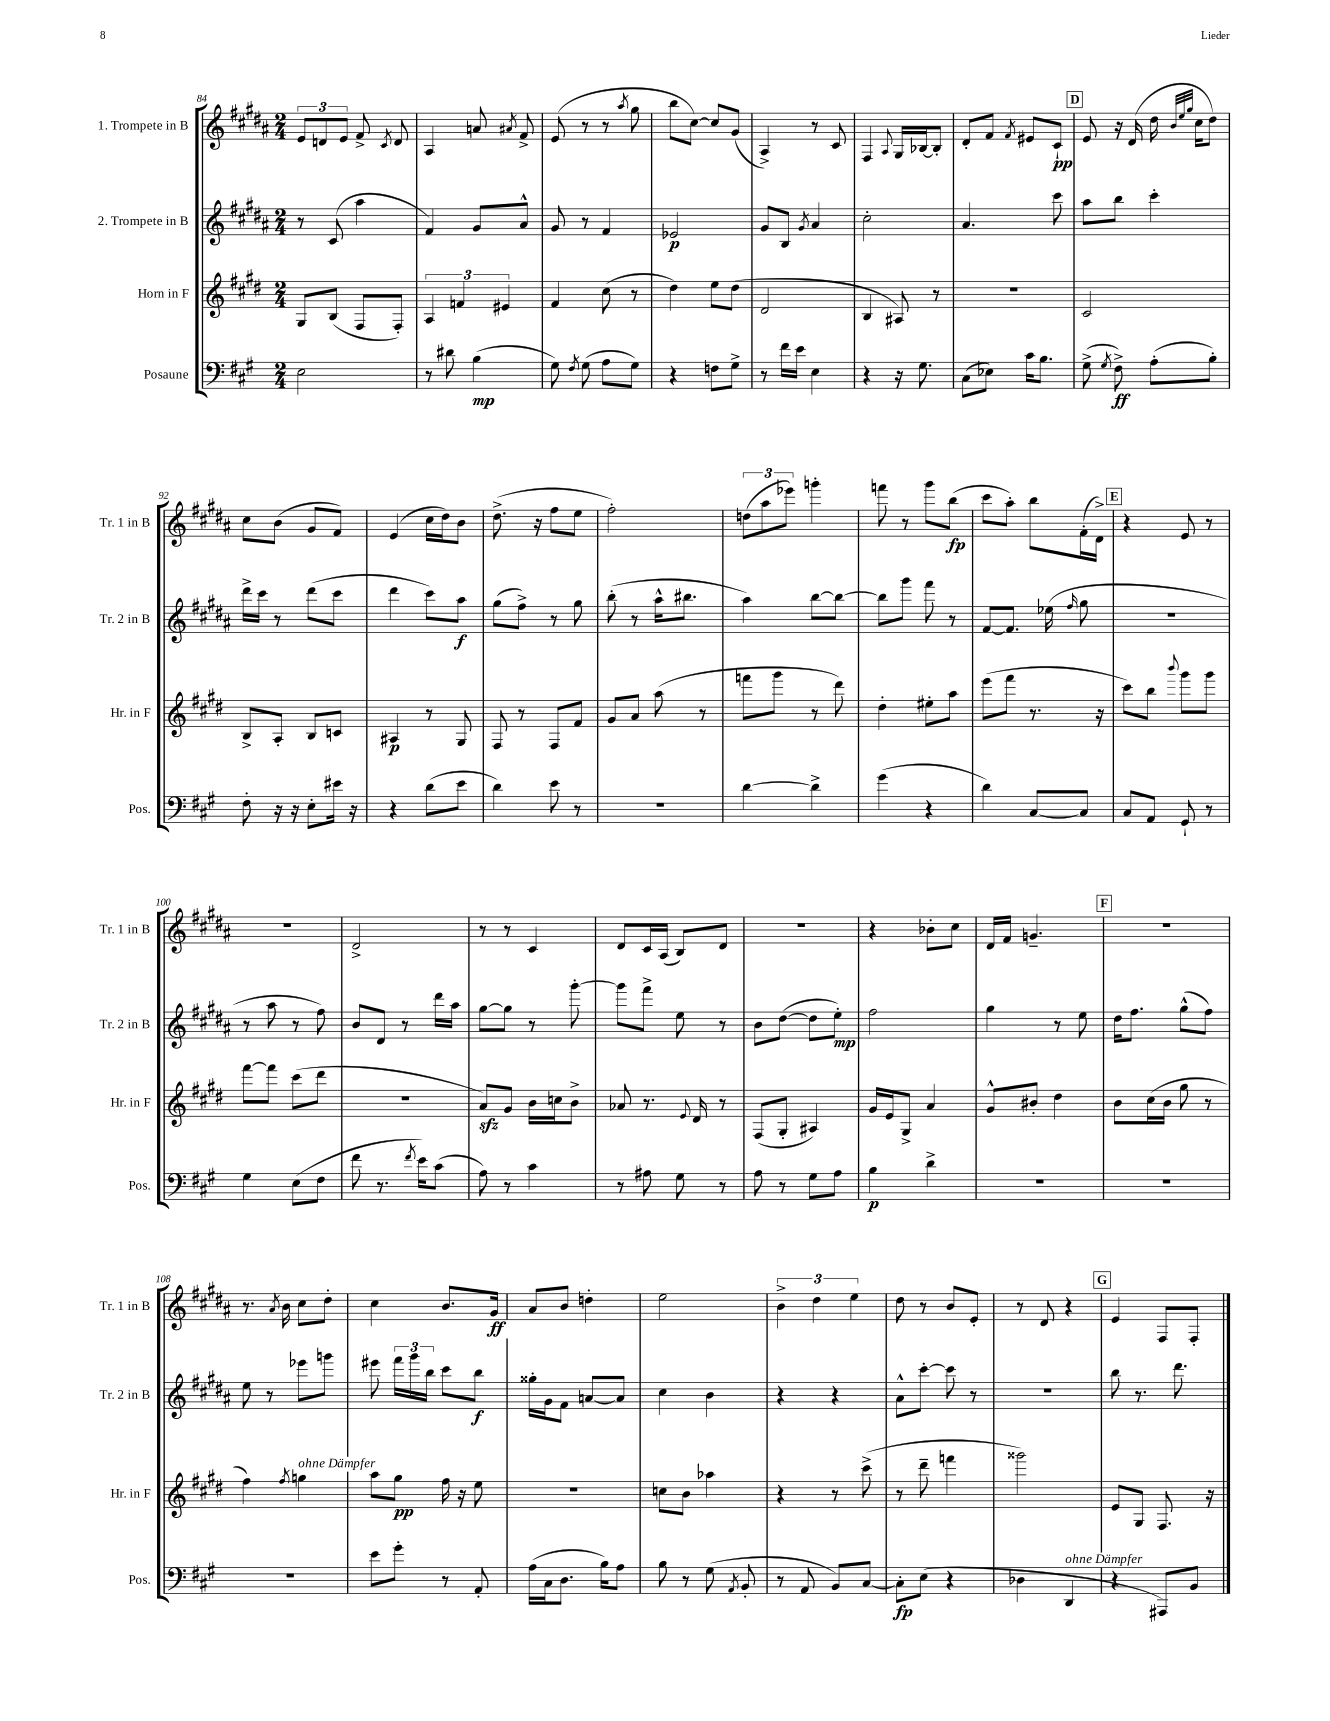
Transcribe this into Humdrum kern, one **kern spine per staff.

**kern	**dynam	**kern	**dynam	**kern	**dynam	**kern	**dynam
*part4	*part4	*part3	*part3	*part2	*part2	*part1	*part1
*staff4	*staff4	*staff3	*staff3	*staff2	*staff2	*staff1	*staff1
*I"Posaune	*	*I"Horn in F	*	*I"2. Trompete in B	*	*I"1. Trompete in B	*
*I'Pos.	*	*I'Hr. in F	*	*I'Tr. 2 in B	*	*I'Tr. 1 in B	*
*clefF4	*	*clefG2	*	*clefG2	*	*clefG2	*
*k[f#c#g#]	*	*k[f#c#g#d#]	*	*k[f#c#g#d#a#]	*	*k[f#c#g#d#a#]	*
*M2/4	*	*M2/4	*	*M2/4	*	*M2/4	*
=84	=84	=84	=84	=84	=84	=84	=84
2E\	.	8G#/L	.	8r	.	12e/L	.
.	.	.	.	.	.	12dn/	.
.	.	(8B/J	.	(8c#/	.	.	.
.	.	.	.	.	.	12e/J	.
.	.	8F#/L	.	4aa#\	.	8f#^/	.
.	.	.	.	.	.	8qc#/	.
.	.	8F#'/J)	.	.	.	8d/	.
=85	=85	=85	=85	=85	=85	=85	=85
8r	.	6A/	.	4f#/)	.	4A#/	.
8d#X\	.	.	.	.	.	.	.
.	.	6fn/	.	.	.	.	.
(4B\	mp	.	.	8g#/L	.	8an/	.
.	.	6e#X/	.	.	.	.	.
.	.	.	.	.	.	8qa#X/	.
.	.	.	.	8a#^^/J	.	8f#^/	.
=86	=86	=86	=86	=86	=86	=86	=86
8G#\)	.	4f#/	.	8g#/	.	(8e/	.
8qF#/	.	.	.	.	.	.	.
(8G#\	.	.	.	8r	.	8r	.
8A\L	.	(8cc#\	.	4f#/	.	8r	.
.	.	.	.	.	.	8qaa#/	.
8G#\J)	.	8r	.	.	.	8gg#\	.
=87	=87	=87	=87	=87	=87	=87	=87
4r	.	4dd#\)	.	2e-X/	p	8bb\L	.
.	.	.	.	.	.	[8cc#\J)	.
8Fn\L	.	8ee\L	.	.	.	8cc#/L]	.
8G#^\J	.	(8dd#\J	.	.	.	(8g#/J	.
=88	=88	=88	=88	=88	=88	=88	=88
8r	.	2d#/	.	8g#/L	.	4A#^/)	.
16f#\LL	.	.	.	8B/J	.	.	.
16e\JJ	.	.	.	.	.	.	.
.	.	.	.	8qg#/	.	.	.
4E\	.	.	.	4a#/	.	8r	.
.	.	.	.	.	.	8c#/	.
=89	=89	=89	=89	=89	=89	=89	=89
4r	.	4B/	.	2cc#'\	.	4F#/	.
.	.	.	.	.	.	8qqA#/	.
16r	.	8A#X/)	.	.	.	16G#/LL	.
8.G#\	.	.	.	.	.	[16B-X/J	.
.	.	8r	.	.	.	8B-'/J]	.
=90	=90	=90	=90	=90	=90	=90	=90
(8C#\L	.	2r	.	4.a#/	.	8d#'/L	.
8E-X\J)	.	.	.	.	.	8f#/J	.
.	.	.	.	.	.	8qf#/	.
16c#\KL	.	.	.	.	.	8e#X/L	.
8.B\J	.	.	.	.	.	.	.
.	.	.	.	8ccc#\	.	8c#`/J	pp
!!LO:REH:place=s1:t=D
=91	=91	=91	=91	=91	=91	=91	=91
(8G#^\	.	2c#/	.	8aa#\L	.	8e/	.
8qG#/	.	.	.	.	.	.	.
8F#^\)	ff	.	.	8bb\J	.	16r	.
.	.	.	.	.	.	(16d#/	.
(8A'\L	.	.	.	4ccc#'\	.	16dd#\	.
.	.	.	.	.	.	32qqb/LLL	.
.	.	.	.	.	.	32qqee/	.
.	.	.	.	.	.	32qqgg#/JJJ	.
.	.	.	.	.	.	16cc#\KL	.
8B'\J)	.	.	.	.	.	8dd#\J)	.
!!LO:LB:g=z
=92	=92	=92	=92	=92	=92	=92	=92
8F#'\	.	8B^/L	.	16ddd#^\LL	.	8cc#\L	.
.	.	.	.	16ccc#\JJ	.	.	.
16r	.	8A'/J	.	8r	.	(8b\J	.
16r	.	.	.	.	.	.	.
8E'\L	.	8B/L	.	(8ddd#\L	.	8g#/L	.
16e#X\Jk	.	8cn/J	.	8ccc#\J	.	8f#/J)	.
16r	.	.	.	.	.	.	.
=93	=93	=93	=93	=93	=93	=93	=93
4r	.	4A#X/	p	4ddd#\	.	(4e/	.
(8d\L	.	8r	.	8ccc#\L)	.	16cc#\LL	.
.	.	.	.	.	.	16dd#\J)	.
8e\J	.	8G#/	.	8aa#\J	f	8b\J	.
=94	=94	=94	=94	=94	=94	=94	=94
4d\)	.	8F#/	.	(8gg#\L	.	(8.dd#^\	.
.	.	8r	.	8ff#^\J)	.	.	.
.	.	.	.	.	.	16r	.
8e\	.	8F#/L	.	8r	.	8ff#\L	.
8r	.	8f#/J	.	8gg#\	.	8ee\J	.
=95	=95	=95	=95	=95	=95	=95	=95
2r	.	8g#/L	.	(8bb'\	.	2ff#'\)	.
.	.	8a/J	.	8r	.	.	.
.	.	(8aa\	.	16aa#^^\KL	.	.	.
.	.	.	.	8.bb#X\J	.	.	.
.	.	8r	.	.	.	.	.
=96	=96	=96	=96	=96	=96	=96	=96
[4d\	.	8fffn\L	.	4aa#\)	.	(12ddn\L	.
.	.	.	.	.	.	12aa#\	.
.	.	8ggg#\J	.	.	.	.	.
.	.	.	.	.	.	12eee-X\J)	.
4d^\]	.	8r	.	[8bb\L	.	4gggn'\	.
.	.	8ddd#\)	.	8bb\J_	.	.	.
=97	=97	=97	=97	=97	=97	=97	=97
(4g#\	.	4dd#'\	.	8bb\L]	.	8fffn\	.
.	.	.	.	8ggg#\J	.	8r	.
4r	.	8ee#X'\L	.	8fff#\	.	8ggg#\L	.
.	.	8aa\J	.	8r	.	(8bb\J	fp
=98	=98	=98	=98	=98	=98	=98	=98
4d\)	.	(8eee\L	.	[8f#/L	.	8ccc#\L	.
.	.	8fff#\J	.	8.f#/J]	.	8aa#'\J)	.
[8C#/L	.	8.r	.	.	.	8bb\L	.
.	.	.	.	(16ee-X\	.	.	.
.	.	.	.	16qqff#/	.	.	.
8C#/J]	.	.	.	8gg#\	.	(16f#'\L	.
.	.	16r	.	.	.	16d#^\JJ)	.
!!LO:REH:place=s1:t=E
=99	=99	=99	=99	=99	=99	=99	=99
8C#/L	.	8ccc#\L)	.	2r	.	4r	.
8AA/J	.	8bb\J	.	.	.	.	.
.	.	8qqbbb/	.	.	.	.	.
8GG#`/	.	8ggg#\L	.	.	.	8e/	.
8r	.	8ggg#\J	.	.	.	8r	.
!!LO:LB:g=z
=100	=100	=100	=100	=100	=100	=100	=100
4G#\	.	[8fff#\L	.	8r	.	2r	.
.	.	8fff#\J]	.	8aa#\	.	.	.
(8E\L	.	(8ccc#\L	.	8r	.	.	.
8F#\J	.	8ddd#\J	.	8ff#\)	.	.	.
=101	=101	=101	=101	=101	=101	=101	=101
8f#\	.	2r	.	8b/L	.	2d#^/	.
8.r	.	.	.	8d#/J	.	.	.
.	.	.	.	8r	.	.	.
8qf#/	.	.	.	.	.	.	.
16e\KL)	.	.	.	.	.	.	.
(8c#\J	.	.	.	16ddd#\LL	.	.	.
.	.	.	.	16aa#\JJ	.	.	.
=102	=102	=102	=102	=102	=102	=102	=102
8A\)	.	8azz/L)	.	[8gg#\L	.	8r	.
8r	.	8g#/J	.	8gg#\J]	.	8r	.
4c#\	.	16b\LL	.	8r	.	4c#/	.
.	.	16ccn\J	.	.	.	.	.
.	.	8b^\J	.	[8ggg#'\	.	.	.
=103	=103	=103	=103	=103	=103	=103	=103
8r	.	8a-X/	.	8ggg#\L]	.	8d#/L	.
8A#X\	.	8.r	.	8fff#^\J	.	16c#/L	.
.	.	.	.	.	.	(16A#/JJ	.
8G#\	.	.	.	8ee\	.	8B/L)	.
.	.	8qqe/	.	.	.	.	.
.	.	16d#/	.	.	.	.	.
8r	.	8r	.	8r	.	8d#/J	.
=104	=104	=104	=104	=104	=104	=104	=104
8A\	.	(8F#/L	.	8b\L	.	2r	.
8r	.	8G#'/J	.	([8dd#\J	.	.	.
8G#\L	.	4A#X/)	.	8dd#\L]	.	.	.
8A\J	.	.	.	8ee'\J)	mp	.	.
=105	=105	=105	=105	=105	=105	=105	=105
4B\	p	16g#/LL	.	2ff#\	.	4r	.
.	.	16e/J	.	.	.	.	.
.	.	8G#^/J	.	.	.	.	.
4d^\	.	4a/	.	.	.	8b-X'\L	.
.	.	.	.	.	.	8cc#\J	.
=106	=106	=106	=106	=106	=106	=106	=106
2r	.	8g#^^/L	.	4gg#\	.	16d#/LL	.
.	.	.	.	.	.	16f#/JJ	.
.	.	8b#X'/J	.	.	.	4.gn~/	.
.	.	4dd#\	.	8r	.	.	.
.	.	.	.	8ee\	.	.	.
!!LO:REH:place=s1:t=F
=107	=107	=107	=107	=107	=107	=107	=107
2r	.	8b\L	.	16dd#\KL	.	2r	.
.	.	.	.	8.ff#\J	.	.	.
.	.	(16cc#\L	.	.	.	.	.
.	.	16b\JJ	.	.	.	.	.
.	.	8gg#\	.	(8gg#^^\L	.	.	.
.	.	8r	.	8ff#\J)	.	.	.
!!LO:LB:g=z
=108	=108	=108	=108	=108	=108	=108	=108
2r	.	4ff#\)	.	8ee\	.	8.r	.
.	.	.	.	8r	.	.	.
.	.	.	.	.	.	8qa#/	.
.	.	.	.	.	.	16b\	.
.	.	8qff#/	.	.	.	.	.
!	!	!LO:TX:a:i:t=ohne Dämpfer	!	!	!	!	!
.	.	4ggn\	.	8eee-X\L	.	8cc#\L	.
.	.	.	.	8gggn\J	.	8dd#'\J	.
=109	=109	=109	=109	=109	=109	=109	=109
8e\L	.	8aa\L	.	8eee#X\	.	4cc#\	.
8g#'\J	.	8gg#\J	pp	24fff#\LL	.	.	.
.	.	.	.	24ggg#\	.	.	.
.	.	.	.	24bb\JJ	.	.	.
8r	.	16ff#\	.	8ccc#\L	.	8.b/L	.
.	.	16r	.	.	.	.	.
8AA'/	.	8ee\	.	8bb\J	f	.	.
.	.	.	.	.	.	16g#/Jk	ff
=110	=110	=110	=110	=110	=110	=110	=110
(16A\LL	.	2r	.	16gg##X'\LL	.	8a#/L	.
16C#\J	.	.	.	16g#\J	.	.	.
8.D\J	.	.	.	8f#\J	.	8b/J	.
.	.	.	.	[8an/L	.	4ddn'\	.
16B\KL)	.	.	.	.	.	.	.
8A\J	.	.	.	8a/J]	.	.	.
=111	=111	=111	=111	=111	=111	=111	=111
8B\	.	8ccn\L	.	4cc#\	.	2ee\	.
8r	.	8b\J	.	.	.	.	.
(8G#\	.	4aa-X\	.	4b\	.	.	.
8qAA/	.	.	.	.	.	.	.
8BB'/	.	.	.	.	.	.	.
=112	=112	=112	=112	=112	=112	=112	=112
8r	.	4r	.	4r	.	6b^\	.
8AA/	.	.	.	.	.	.	.
.	.	.	.	.	.	6dd#\	.
8BB/L)	.	8r	.	4r	.	.	.
.	.	.	.	.	.	6ee\	.
[8C#/J	.	(8ccc#^\	.	.	.	.	.
=113	=113	=113	=113	=113	=113	=113	=113
8C#'\L]	fp	8r	.	8a#^^\L	.	8dd#\	.
(8E\J	.	8ddd#~\	.	[8ccc#'\J	.	8r	.
4r	.	4fffn\	.	8ccc#\]	.	8b/L	.
.	.	.	.	8r	.	8e'/J	.
=114	=114	=114	=114	=114	=114	=114	=114
4D-X\	.	2ggg##X\)	.	2r	.	8r	.
.	.	.	.	.	.	8d#/	.
!LO:TX:a:i:t=ohne Dämpfer	!	!	!	!	!	!	!
4DD/	.	.	.	.	.	4r	.
!!LO:REH:place=s1:t=G
=115	=115	=115	=115	=115	=115	=115	=115
4r	.	8e/L	.	8bb\	.	4e/	.
.	.	8G#/J	.	8.r	.	.	.
8AAA#X/L)	.	8.F#/	.	.	.	8F#/L	.
.	.	.	.	8.ddd#\	.	.	.
8BB/J	.	.	.	.	.	8F#'/J	.
.	.	16r	.	.	.	.	.
==	==	==	==	==	==	==	==
*-	*-	*-	*-	*-	*-	*-	*-
